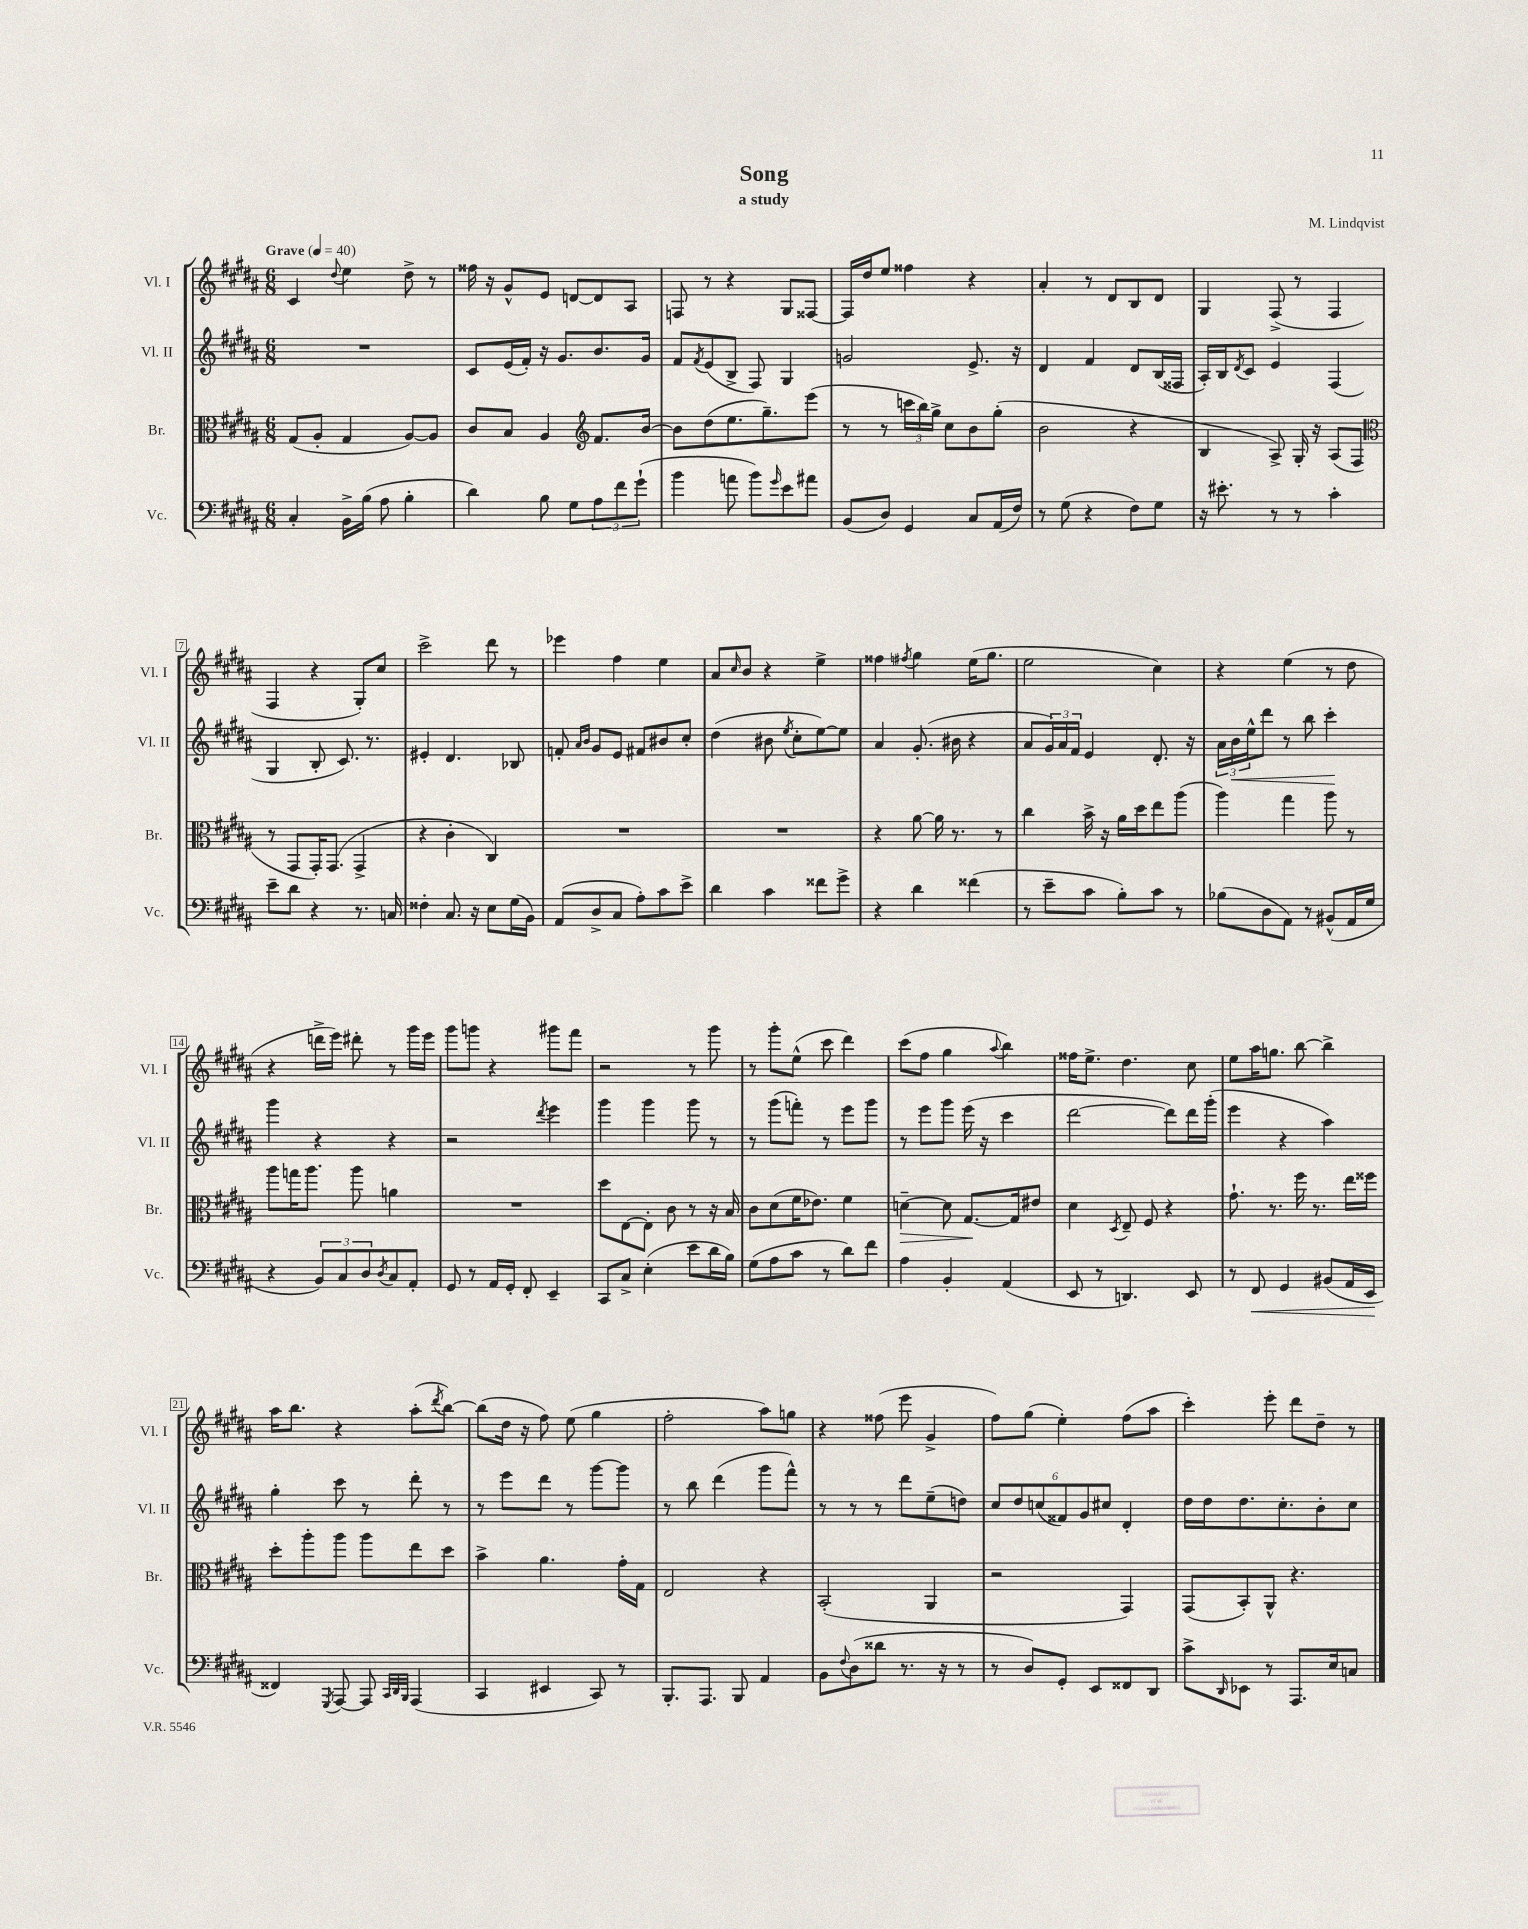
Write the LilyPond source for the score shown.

\header { title = "Song" composer = "M. Lindqvist" subtitle = "a study" }
<<
\new StaffGroup <<
\new Staff = "s0" \with { instrumentName = "Vl. I" shortInstrumentName = "Vl. I" } {
    \clef treble \key b \major \numericTimeSignature \time 6/8 \tempo "Grave" 4 = 40
    cis'4 \appoggiatura { dis''8 } e''4 dis''8-> r8 |
    fisis''16 r16 gis'8-^ e'8 d'8~ d'8 ais8 |
    f8 r8 r4 gis8 fisis8~ |
    fisis16 dis''16 e''8 fisis''4 r4 |
    ais'4-. r8 dis'8 b8 dis'8 |
    gis4 fis8->( r8 fis4 |
    fis4 r4 gis8-.) cis''8 |
    cis'''2-> dis'''8 r8 |
    ees'''4 fis''4 e''4 |
    ais'8 \grace { cis''16 } b'8 r4 e''4-> |
    fisis''4 \acciaccatura { fis''8 } gis''4 e''16( gis''8. |
    e''2 cis''4) |
    r4 e''4( r8 dis''8 |
    r4 d'''16-> e'''16) dis'''8-. r8 gis'''16 e'''16 |
    gis'''8 g'''8 r4 gis'''8 fis'''8 |
    r2 r8 gis'''8 |
    r8 gis'''8-. e''8-^( cis'''8 dis'''4) |
    cis'''8( fis''8 gis''4 \appoggiatura { ais''8 } b''4) |
    fisis''16 e''8.-> dis''4. cis''8 |
    e''8 ais''16 g''8. b''8~ b''4-> |
    ais''16 b''8. r4 ais''8-.( \acciaccatura { dis'''8 } b''8~) |
    b''8( dis''16 r16 fis''8) e''8( gis''4 |
    fis''2-. ais''8) g''8 |
    r4 fisis''8( e'''8 gis'4-> |
    fis''8) gis''8( e''4-.) fis''8( ais''8 |
    cis'''4-.) e'''8-. dis'''8 dis''8-- r8 \bar "|." |
}
\new Staff = "s1" \with { instrumentName = "Vl. II" shortInstrumentName = "Vl. II" } {
    \clef treble \key b \major \numericTimeSignature \time 6/8
    R2. |
    cis'8 e'16( fis'16-.) r16 gis'8. b'8. gis'16 |
    fis'8 \acciaccatura { fis'8 } e'8( b8-> fis8) gis4 |
    g'2 e'8.-> r16 |
    dis'4 fis'4 dis'8 b16( fisis16 |
    ais16-.) b16 \acciaccatura { dis'8 } cis'8 e'4 fis4( |
    gis4 b8-. cis'8.) r8. |
    eis'4-. dis'4. bes8 |
    f'8-. \grace { ais'16 b'16 } gis'8 e'8 fis'8 bis'8 cis''8-. |
    dis''4( bis'8 \acciaccatura { e''8 } cis''8-. e''8~) e''8 |
    ais'4 gis'8.-.( bis'16 r4 |
    ais'8 \tuplet 3/2 { gis'16) ais'16 fis'16 } e'4 dis'8.-. r16 |
    \tuplet 3/2 { ais'16 b'16\< e''16-^ } dis'''8 r8 b''8 cis'''4-.\! |
    gis'''4 r4 r4 |
    r2 \acciaccatura { dis'''8 } e'''4 |
    gis'''4 gis'''4 gis'''8 r8 |
    r8 gis'''8( f'''8-.) r8 e'''8 gis'''8 |
    r8 e'''8 gis'''8 e'''16( r16 cis'''4 |
    dis'''2~ dis'''8) dis'''16 gis'''16-.( |
    e'''4 r4 ais''4) |
    gis''4-. cis'''8 r8 dis'''8-. r8 |
    r8 e'''8 dis'''8 r8 gis'''8~ gis'''8 |
    r8 b''8 dis'''4( gis'''8 fis'''8-^) |
    r8 r8 r8 dis'''8 e''8--( d''8) |
    \tuplet 6/4 { cis''8 dis''8 c''8( fisis'8) gis'8 cis''8 } dis'4-. |
    dis''16 dis''16 dis''8. cis''8.-. b'8-. cis''8 \bar "|." |
}
\new Staff = "s2" \with { instrumentName = "Br." shortInstrumentName = "Br." } {
    \clef alto \key b \major \numericTimeSignature \time 6/8
    gis8( ais8-. gis4 ais8~) ais8 |
    cis'8 b8 ais4 \clef treble fis'8. b'16~ |
    b'8 dis''8( e''8. gis''8.--) e'''8( |
    r8 r8 \tuplet 3/2 { c'''16 b''16) gis''16-> } cis''8 b'8 gis''8-.( |
    b'2 r4 |
    b4 ais8->) gis16-. r16 ais8( fis8 |
    \clef alto r8 gis,8 gis,16-.) gis,8.( gis,4-> |
    r4 cis'4-. cis4) |
    R2. |
    R2. |
    r4 ais'8~ ais'16 r8. r8 |
    cis''4 b'16-> r16 ais'16 dis''16 e''8 ais''8( |
    ais''4) gis''4 ais''8 r8 |
    ais''8 g''16 ais''8. ais''8 a'4 |
    R2. |
    dis''8 e8~ e8-. cis'8 r8 r16 b16 |
    cis'8 dis'8( fis'16 ees'8.) fis'4 |
    d'4~--\> d'8 gis8.~\! gis16 eis'8 |
    dis'4 \acciaccatura { dis8 } e8-- fis8 r4 |
    gis'8.-! r8. fis''16 r8. e''16 fisis''16 |
    dis''8-. ais''8-. ais''8 ais''8 e''8 dis''8 |
    b'4-> ais'4. gis'16-. gis16 |
    e2 r4 |
    b,2-.( ais,4 |
    r2 gis,4) |
    gis,8( b,8-.) ais,8-^ r4. \bar "|." |
}
\new Staff = "s3" \with { instrumentName = "Vc." shortInstrumentName = "Vc." } {
    \clef bass \key b \major \numericTimeSignature \time 6/8
    cis4-. b,16-> b16( ais8 b4-. |
    dis'4) b8 gis8 \tuplet 3/2 { ais8 fis'8 gis'8-!( } |
    b'4 a'8 b'8) \grace { gis'16 } e'8 ais'8 |
    b,8( dis8) gis,4 cis8 ais,16( fis16) |
    r8 gis8( r4 fis8) gis8 |
    r16 eis'8.-. r8 r8 cis'4-. |
    e'8-- dis'8 r4 r8. c16 |
    fisis4-. cis8. r16 e8 gis16( b,16) |
    ais,8( dis8-> cis8 ais8-.) cis'8 e'8-> |
    dis'4 cis'4 fisis'8 gis'8-> |
    r4 dis'4 fisis'4( |
    r8 e'8-- cis'8 b8-.) cis'8 r8 |
    bes8( dis8 ais,8) r8 bis,8-^( ais,16 gis16 |
    r4 \tuplet 3/2 { b,8) cis8 dis8 } \acciaccatura { dis8 } cis8 ais,8-. |
    gis,8 r8 ais,16 gis,16-. fis,8-. e,4-- |
    cis,8 cis8-> e4-.( e'8 dis'16 b16) |
    gis8( ais8 cis'8 r8 dis'8) fis'8 |
    ais4 b,4-. ais,4( |
    e,8 r8 d,4.) e,8 |
    r8 fis,8\< gis,4 bis,8( ais,16 e,16\! |
    fisis,4) \acciaccatura { gis,,8 } ais,,8~ ais,,8 \grace { cis,32 dis,32 b,,32 } ais,,4( |
    cis,4 eis,4 cis,8) r8 |
    b,,8.-. ais,,8. b,,8 ais,4 |
    b,8 \appoggiatura { fis8 } dis8( disis'8 r8. r16 r8 |
    r8 dis8) gis,8-. e,8 fisis,8 dis,8 |
    cis'8-> \grace { dis,16 } ees,8 r8 ais,,8. e16 c8 \bar "|." |
}
>>
>>
\layout { \context { \Score \override BarNumber.stencil = #(make-stencil-boxer 0.1 0.3 ly:text-interface::print) } }
